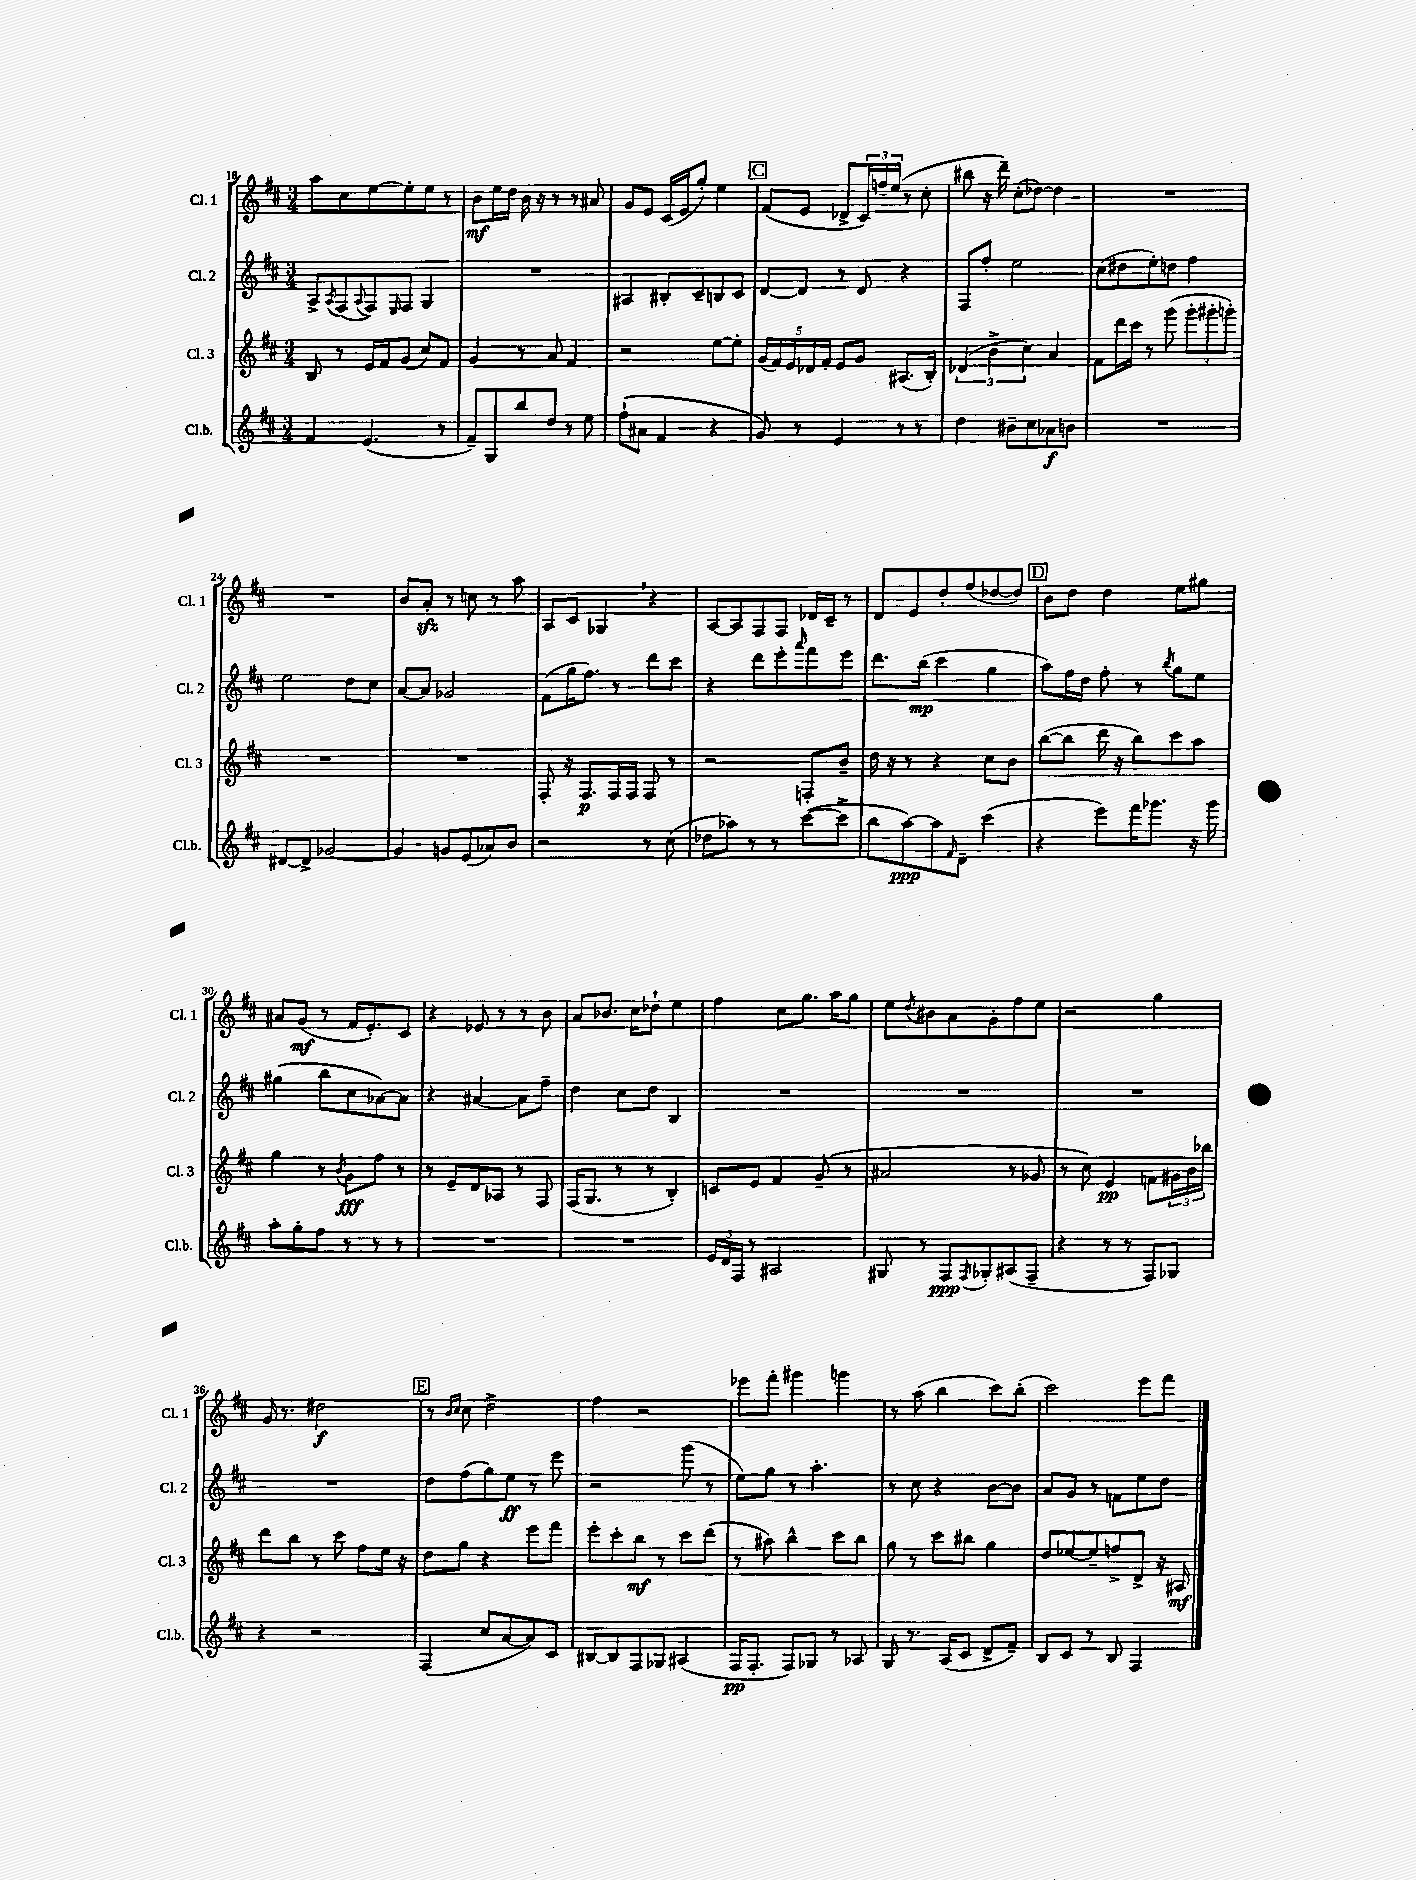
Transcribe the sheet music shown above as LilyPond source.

<<
\new StaffGroup <<
\new Staff = "s0" \with { instrumentName = "Cl. 1" shortInstrumentName = "Cl. 1" } {
    \clef treble \key d \major \numericTimeSignature \time 3/4
    a''8 cis''8 e''8~ e''8-. e''8 r8 |
    b'8\mf e''16 d''16 b'16 r16 r8 r8 ais'8 |
    g'8 e'8 cis'16( e'16 g''8-.) e''4 |
    \mark \markup { \box "C" } fis'8( e'8 des'8-> \tuplet 3/2 { cis'16) f''16-- e''16( } r8 cis''8-. |
    bis''8 r16 d'''16--) cis''8-.( des''8~) des''4 |
    R2. |
    R2. |
    b'8 a'8-.\sfz r8 c''8 r8 a''8 |
    a8 cis'8 ges4 \breathe r4 |
    a8~ a8 fis8 fis8 des'16 cis'16-- r8 |
    d'8 e'8 d''8-. fis''8( des''8~ des''8) |
    \mark \markup { \box "D" } b'8 d''8 d''4 e''8 gis''8 |
    ais'8 g'8\mf( r8 fis'16 e'8.-.) cis'8 |
    r4 ees'8 r8 r8 b'8 |
    a'8 bes'8. cis''16 des''8-! e''4 |
    fis''4 cis''8 g''8. a''16 g''8 |
    e''8 \acciaccatura { d''8 } bis'8 a'8 g'8-. fis''8 e''8 |
    r2 g''4 |
    g'16 r8. dis''2\f |
    \mark \markup { \box "E" } r8 \grace { b'16 cis''16 } cis''8 d''2-> |
    fis''4 r2 |
    ees'''8 fis'''8-. gis'''4 g'''4 |
    r8 a''8( b''4 cis'''8) b''8-.( |
    cis'''2) e'''8 fis'''8 \bar "|." |
}
\new Staff = "s1" \with { instrumentName = "Cl. 2" shortInstrumentName = "Cl. 2" } {
    \clef treble \key d \major \numericTimeSignature \time 3/4
    a8-> \acciaccatura { a8 } fis8( \appoggiatura { a8 } fis8) \grace { e16 } fis8 g4 |
    R2. |
    ais4 bis8-. cis'8-- b8 cis'8 |
    \mark \markup { \box "C" } d'8~ d'8 r8 d'8 r4 |
    fis8 fis''8-. e''2 |
    cis''8( dis''8 e''8-.) d''8 fis''4 |
    e''2 d''8 cis''8 |
    a'8~ a'8 ges'2 |
    fis'8( g''16 fis''8.) r8 d'''8 cis'''8 |
    r4 d'''8 e'''8-. \grace { a'''16 } fis'''8 e'''8 |
    d'''8. b''16\mp( cis'''4 g''4 |
    \mark \markup { \box "D" } a''8) fis''16 d''16 fis''8-. r8 \acciaccatura { b''8 } g''8 e''8 |
    gis''4( b''8 cis''8 aes'8~) aes'8 |
    r4 ais'4~ ais'8 fis''8-- |
    d''4 cis''8 d''8 b4 |
    R2. |
    R2. |
    R2. |
    R2. |
    \mark \markup { \box "E" } d''8 fis''8( g''8) e''8\ff r8 e'''8 |
    r2 g'''8( r8 |
    e''8) g''8 r8 a''4.-. |
    r8 cis''8 r4 b'8~ b'8 |
    a'8 g'8 r8 f'8 e''8 d''8 \bar "|." |
}
\new Staff = "s2" \with { instrumentName = "Cl. 3" shortInstrumentName = "Cl. 3" } {
    \clef treble \key d \major \numericTimeSignature \time 3/4
    b8 r8 e'16 fis'16 g'8( cis''8) fis'8 |
    g'4 r8 a'8 fis'4 |
    r2 e''8~ e''8-. |
    \mark \markup { \box "C" } \tuplet 5/4 { g'16( fis'16) e'16 des'16 fis'16-. } e'8 g'8 ais8.( b16-.) |
    \tuplet 3/2 { des'4( b'4-> cis''4) } a'4 |
    fis'8 d'''16 cis'''16 r8 g'''8( \tuplet 3/2 { g'''8-. gis'''8-. g'''8-.) } |
    R2. |
    R2. |
    fis8-. r16 fis8.\p fis16 fis16 fis8 r8 |
    r2 f8-. b'8-- |
    d''16 r16 r8 r4 cis''8 b'8 |
    \mark \markup { \box "D" } b''8~( b''8 d'''16 r16 b''8) cis'''8 a''8 |
    g''4 r8 \acciaccatura { b'8 } g'8\fff fis''8 r8 |
    r8 e'8-- d'8 aes8 r8 fis8 |
    fis16( g8. r8 r8 b4-.) |
    c'8 e'8 fis'4 g'8--( r8 |
    ais'2 r8 ges'8 |
    r8 cis''8) e'4\pp f'8 \tuplet 3/2 { gis'16 b'16 bes''16 } |
    d'''8 b''8 r8 cis'''8 fis''8 e''16 r16 |
    \mark \markup { \box "E" } d''8 g''8 r4 e'''8 fis'''8 |
    e'''8-. cis'''8-. b''8\mf r8 cis'''8 d'''8( |
    r8 ais''8) b''4-^ cis'''8 b''8 |
    g''8 r8 cis'''8 bis''8 g''4 |
    d''8 ees''8~ ees''8-- f''8-> d'8-> r16 ais16\mf \bar "|." |
}
\new Staff = "s3" \with { instrumentName = "Cl.b." shortInstrumentName = "Cl.b." } {
    \clef treble \key d \major \numericTimeSignature \time 3/4
    fis'4 e'4.( r8 |
    fis'8--) g8 b''8 d''8 r8 e''8 |
    fis''8-!( ais'8 fis'4 r4 |
    \mark \markup { \box "C" } g'8) r8 e'4 r8 r8 |
    d''4 bis'8-- cis''8 aes'8\f b'8 |
    R2. |
    dis'8~ dis'8-> ges'2~ |
    ges'4 g'8 e'8( aes'8) b'8 |
    r2 r8 cis''8( |
    des''8 aes''8) r8 r8 cis'''8~( cis'''8-> |
    b''8 a''8~\ppp) a''8 \grace { fis'16 } d'8-- cis'''4( |
    \mark \markup { \box "D" } r4 e'''8) fis'''16 ges'''8. r16 ges'''16 |
    a''8-. g''8-. fis''8 r8 r8 r8 |
    R2. |
    R2. |
    \tuplet 3/2 { e'16 d'16 fis16 } r8 ais2 |
    gis8 r8 fis8\ppp \acciaccatura { fis8 } ges8-. ais8( fis8-- |
    r4 r8 r8 fis8) ges8 |
    r4 r2 |
    \mark \markup { \box "E" } fis4( cis''8 a'8~ a'8) cis'8 |
    bis8~ bis8 fis8 ges8 ais4( |
    fis16\pp fis8.-. fis8) ges8 r8 aes8 |
    g8 r8. a16( cis'8 d'8-> fis'8--) |
    b8 cis'8 r8 b8 fis4 \bar "|." |
}
>>
>>
\layout { \context { \Score currentBarNumber = #18 } }
